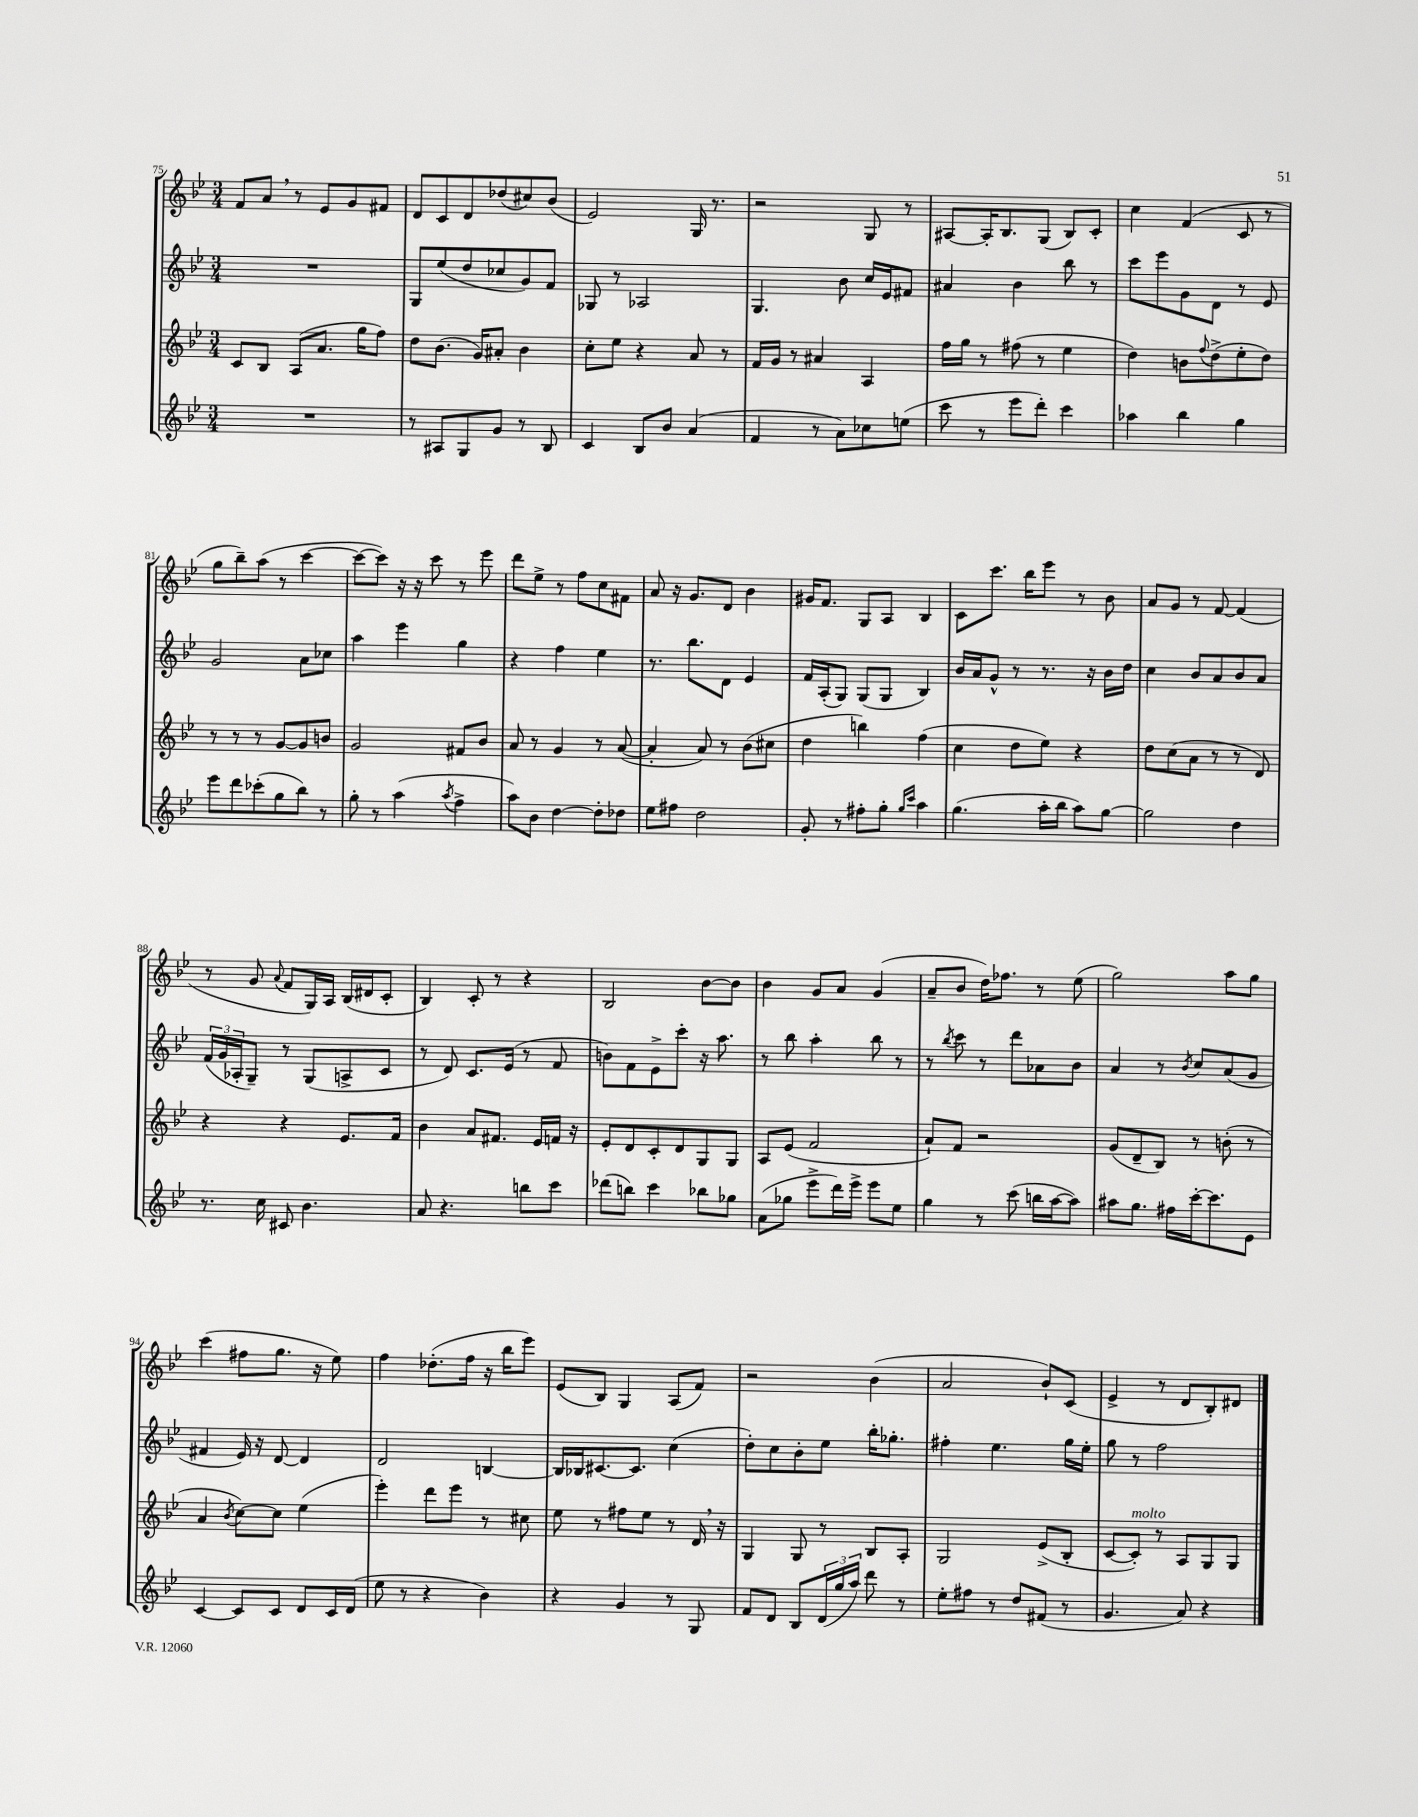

**kern	**kern	**kern	**kern
*staff4	*staff3	*staff2	*staff1
*clefG2	*clefG2	*clefG2	*clefG2
*k[b-e-]	*k[b-e-]	*k[b-e-]	*k[b-e-]
*M3/4	*M3/4	*M3/4	*M3/4
2.r	8c	2.r	8f
.	8B-	.	8a
.	(8A	.	8r
.	8.a	.	8e-
.	.	.	8g
.	16gg	.	.
.	8ff)	.	8f#
=	=	=	=
8r	8dd	8G	8d
8A#	(8.b-	(8ee-	8c
8G	.	8dd	8d
.	16g)	.	.
8g	8a#'	8cc-	(8dd-
8r	4b-	8g)	8cc#)
8B-	.	8f	(8b-
=	=	=	=
4c	8cc'	8G-	2e-)
.	8ee-	8r	.
8B-	4r	2A-	.
8b-	.	.	.
(4a	8a	.	16G
.	.	.	8.r
.	8r	.	.
=	=	=	=
4f	16f	4.G	2r
.	16g	.	.
.	8r	.	.
8r	4a#	.	.
8a)	.	8b-	.
8cc-	4A	16cc	8G
.	.	16e-	.
(8ee	.	8f#	8r
=	=	=	=
8ccc	16ff	4a#	[8A#
.	16gg	.	.
8r	8r	.	16A#']
.	.	.	8.B-
8eee-	(8ff#	4b-	.
8ddd')	8r	.	(8G
4ccc	4ee-	8bb-	8B-)
.	.	8r	8c'
=	=	=	=
4aa-	4dd)	8ccc	4cc
.	.	8eee-	.
4bb-	8b	8g	(4f
.	8qqff	.	.
.	(8dd^	8d	.
4gg	8ee-'	8r	8c
.	8dd)	8e-	8r
=	=	=	=
8eee-	8r	2g	8gg
8ddd	8r	.	8bb-~)
(8ccc-'	8r	.	(8aa
8gg	[8g	.	8r
8bb-)	8g]	8a	[4ccc
8r	8b	8cc-	.
=	=	=	=
8gg'	2g	4aa	8ccc_
8r	.	.	8ccc])
(4aa	.	4eee-	16r
.	.	.	16r
.	.	.	8ccc
8qaa	.	.	.
4ff^	8f#	4gg	8r
.	8b-	.	8eee-
=	=	=	=
8aa)	8a	4r	8ddd
8b-	8r	.	8ee-^
[4dd	4g	4ff	8r
.	.	.	8ff
8dd']	8r	4ee-	8cc
8dd-	([8a	.	8f#
=	=	=	=
8ee-	4a']	8.r	8a
8ff#	.	.	16r
.	.	8.bb-	8.g
2dd	8a)	.	.
.	8r	8d	8d
.	(8b-	4e-	4b-
.	8cc#	.	.
=	=	=	=
8g'	4dd	16f	16g#
.	.	(16A'	8.f
8r	.	8G)	.
8ff#'	4bb)	(8G	8G
8gg'	.	8G	8A
16qqgg	.	.	.
16qqccc	.	.	.
4aa	(4ff	4B-)	4B-
=	=	=	=
(4.gg	4cc	16b-	8c
.	.	16a	.
.	.	8g^^	8.ccc
.	8dd	8r	.
.	.	.	16bb-
16aa'	8ee-)	8.r	8eee-
16bb-	.	.	.
8aa)	4r	.	8r
.	.	16r	.
[8gg	.	16b-	8b-
.	.	16dd	.
=	=	=	=
2gg]	8dd	4cc	8a
.	(8cc	.	8g
.	8a	8b-	8r
.	8r	8a	[8f
4dd	8r	8b-	(4f]
.	8d)	8a	.
=	=	=	=
8.r	4r	(24f	8r
.	.	24g	.
.	.	24A-'	.
.	.	8G~)	8g
16cc	.	.	.
.	.	.	8qqa
8c#	4r	8r	8f
4.b-	.	(8G	16G)
.	.	.	16A
.	8.e-	8A^	(16B-
.	.	.	16d#
.	.	8c	8c'
.	16f	.	.
=	=	=	=
8a	4b-	8r	4B-)
4.r	.	8d)	.
.	8a	8.c	8c'
.	8.f#	.	8r
.	.	(16e-	.
8bb	.	8r	4r
.	16e-	.	.
8ccc	16f	8f	.
.	16r	.	.
=	=	=	=
(8ddd-	8e-'	8b)	2B-
8bb)	8d	8f	.
4ccc	8c'	8e-^	.
.	8d	8ccc'	.
8bb-	8G	16r	[8b-
.	.	8.aa	.
8gg-	8G	.	8b-]
=	=	=	=
(8a	8A	8r	4b-
8gg-	(8e-	8bb-	.
8eee-^	2f	4aa'	8g
16ddd)	.	.	8a
16eee-^	.	.	.
8eee-	.	8bb-	(4g
8ee-	.	8r	.
=	=	=	=
4gg	8a`)	8r	8a~
.	.	8qbb-	.
.	8f	8ccc	8b-
8r	2r	8r	16dd)
.	.	.	8.ff-
(8ccc	.	8ddd	.
16bb	.	8a-	8r
[16aa	.	.	.
8aa])	.	8b-	(8ee-
=	=	=	=
8aa#	(8g	4a	2gg)
8.gg	8d~	.	.
.	8B-)	8r	.
16ff#	.	.	.
.	.	8qb-	.
[16ccc'	8r	8cc	.
8.ccc]	.	.	.
.	(8b'	(8a	8aa
8e-	8r	8g	8gg
=	=	=	=
[4c	4a	4f#	(4ccc
.	8qb-	.	.
8c]	[8cc)	16e-)	8ff#
.	.	16r	.
8c	8cc]	[8d	8.gg
8d	(4ee-	4d]	.
.	.	.	16r
16c	.	.	8ee-)
(16d	.	.	.
=	=	=	=
8ee-	4eee-')	2d	4ff
8r	.	.	.
4r	8ddd	.	(8.dd-'
.	8eee-	.	.
.	.	.	16ff
4b-)	8r	[4B	16r
.	.	.	16bb-
.	8cc#	.	8eee-)
=	=	=	=
4r	8ee-	16B]	(8e-
.	.	16B-	.
.	8r	[8.c#	8B-)
4g	8ff#	.	4G
.	.	8.c#]	.
.	8ee-	.	.
8r	8r	(4cc	(8A
8G	16d	.	8f)
.	16r	.	.
=	=	=	=
8f	4G	8dd')	2r
8d	.	8cc	.
8B-	8G	8b-'	.
(24d	8r	8ee-	.
24gg	.	.	.
24aa)	.	.	.
8ddd	8B-	16bb-'	(4b-
.	.	8.gg-'	.
8r	8A'	.	.
=	=	=	=
8ee-'	2G	4ff#'	2a
8ff#	.	.	.
8r	.	4.ee-	.
8dd	.	.	.
(8f#	(8e-^	.	8b-`)
8r	8B-'	16gg	(8c
.	.	16ee-'	.
=	=	=	=
4.g	[8c	8gg	4e-^
.	8c'])	8r	.
.	8r	2ff	8r
8a)	8A	.	8d
4r	8G	.	8B-')
.	8G	.	8d#
==	==	==	==
*-	*-	*-	*-
